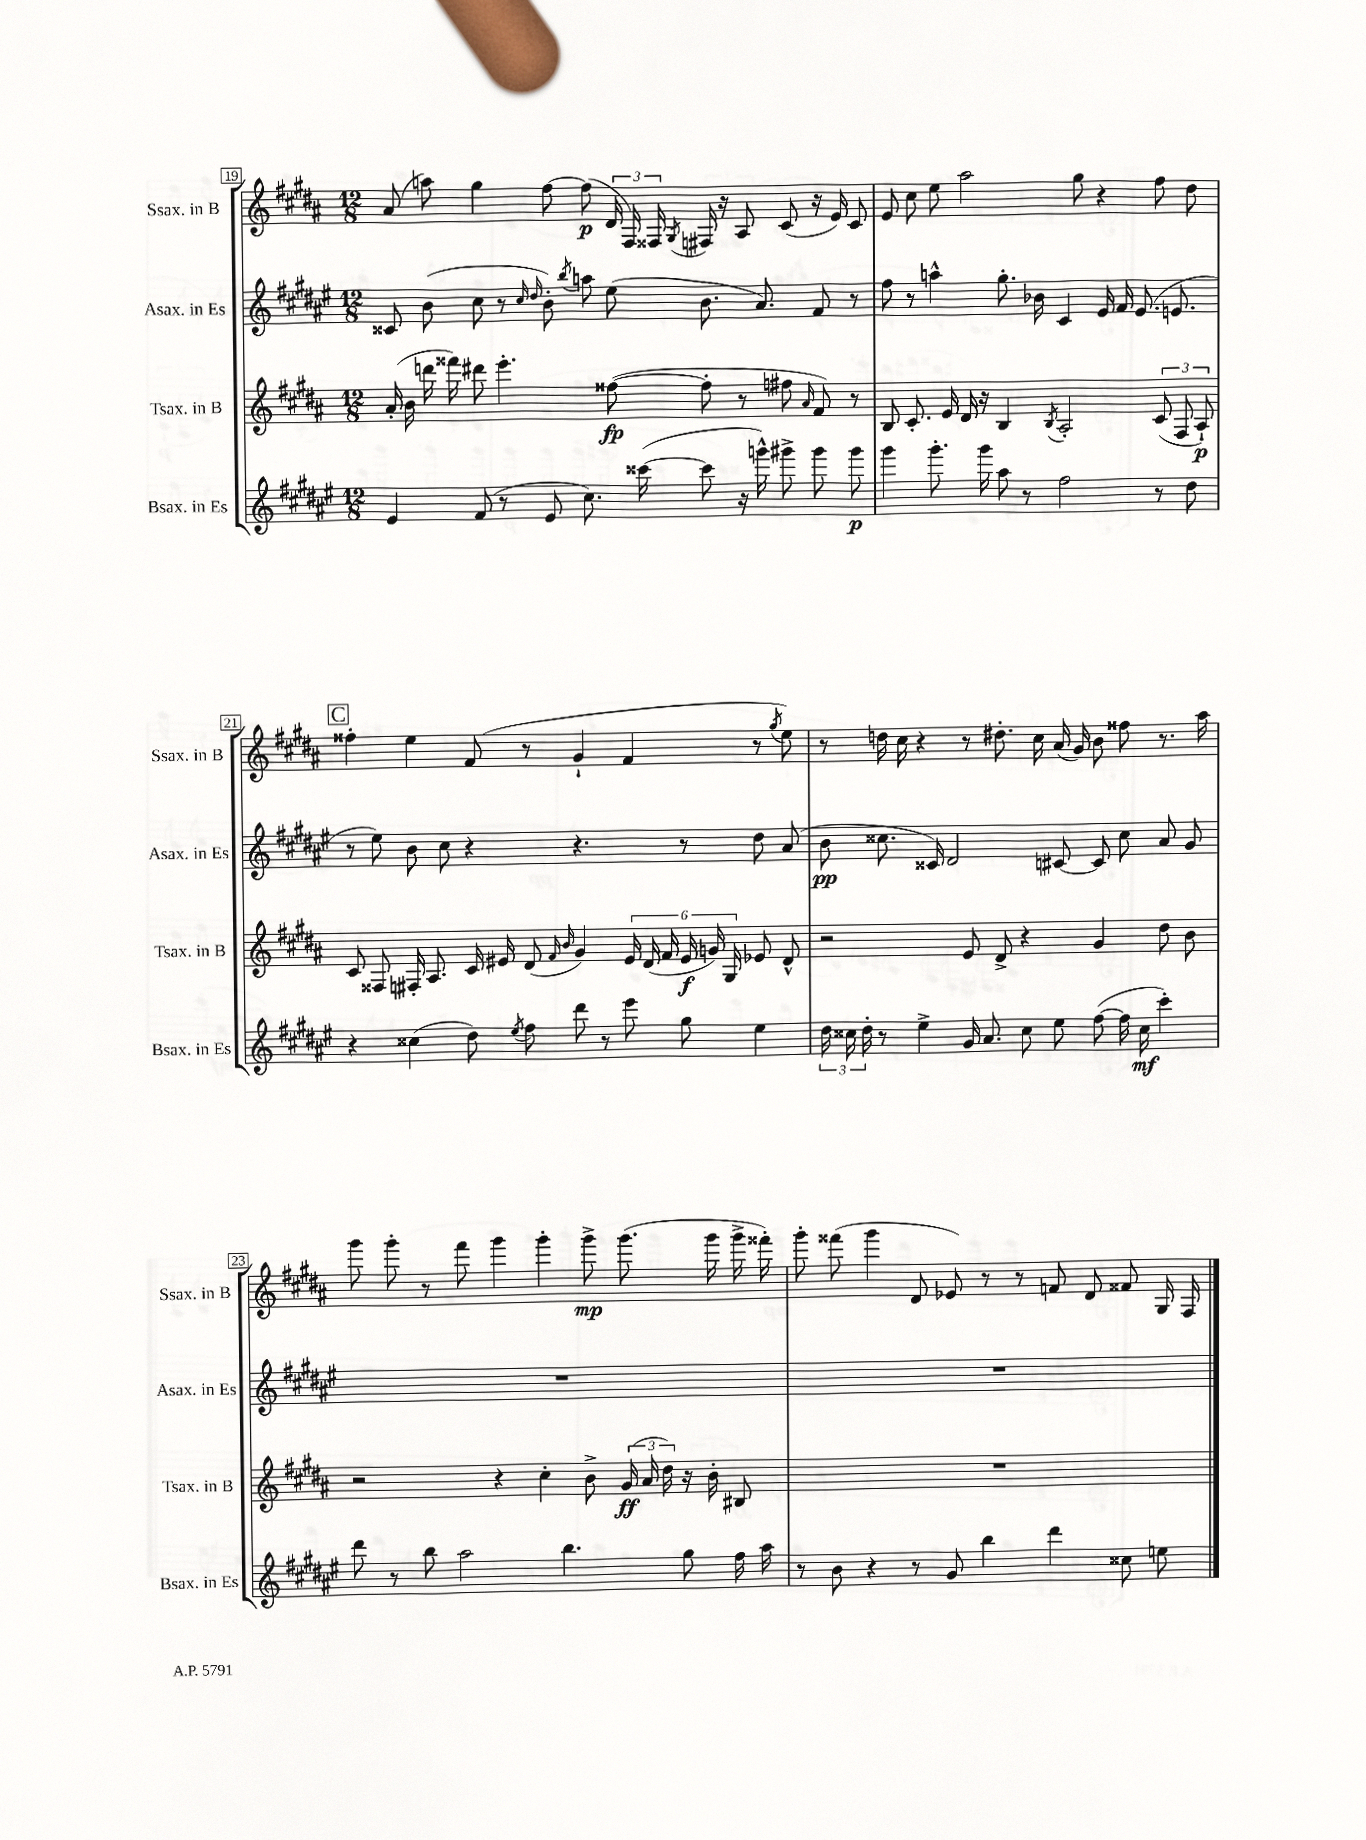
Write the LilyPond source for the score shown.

<<
\new StaffGroup <<
\new Staff = "s0" \with { instrumentName = "Ssax. in B" shortInstrumentName = "Ssax. in B" } {
    \clef treble \key b \major \numericTimeSignature \time 12/8
    \autoBeamOff ais'8( a''8) gis''4 fis''8~ fis''8\p( \tuplet 3/2 { dis'16 fis16) fisis16 } \acciaccatura { gis8 } fis16 r16 ais8 cis'8( r16 e'16) cis'8 |
    e'8 cis''8 e''8 ais''2 gis''8 r4 fis''8 dis''8 |
    \mark \markup { \box "C" } fisis''4-. e''4 fis'8( r8 gis'4-! fis'4 r8 \acciaccatura { gis''8 } e''8) |
    r8 d''16 cis''16 r4 r8 dis''8.-. cis''16 ais'16( gis'16) b'8 fisis''8 r8. ais''16 |
    gis'''8 gis'''8-. r8 fis'''8 gis'''4 gis'''4-. gis'''8->\mp gis'''8.( gis'''16 gis'''16-> fisis'''16-.) |
    gis'''8-. fisis'''8( gis'''4 dis'8 ees'8) r8 r8 f'8 dis'8 fisis'8 gis16 fis16 \bar "|." |
}
\new Staff = "s1" \with { instrumentName = "Asax. in Es" shortInstrumentName = "Asax. in Es" } {
    \clef treble \key fis \major \numericTimeSignature \time 12/8
    \autoBeamOff cisis'8 b'8( cis''8 r8 \grace { cis''16 dis''16 } b'8-.) \acciaccatura { b''8 } a''8 eis''8( b'8. ais'8.) fis'8 r8 |
    fis''8 r8 a''4-^ gis''8.-. bes'16 cis'4 eis'16 fis'16 eis'8.( e'8. |
    \mark \markup { \box "C" } r8 eis''8) b'8 cis''8 r4 r4. r8 dis''8 ais'8( |
    b'8\pp cisis''8. cisis'16) dis'2 cis'8~ cis'8 cisis''8 ais'8 gis'8 |
    R1. |
    R1. \bar "|." |
}
\new Staff = "s2" \with { instrumentName = "Tsax. in B" shortInstrumentName = "Tsax. in B" } {
    \clef treble \key b \major \numericTimeSignature \time 12/8
    \autoBeamOff ais'16-.( b'16 d'''16 fisis'''16) dis'''8 e'''4.-. fisis''8~\fp( fisis''8-. r8 fis''8 \grace { ais'16 } fis'8) r8 |
    b8 cis'8.-. e'16 dis'16 r16 b4 \acciaccatura { b8 } ais2-. \tuplet 3/2 { cis'8( fis8 ais8-!\p) } |
    \mark \markup { \box "C" } cis'8 fisis8 fis16-. ais8. cis'16 eis'16 dis'8( \grace { fis'16 b'16 } gis'4) \tuplet 6/4 { eis'16 dis'16( fis'16 eis'16\f g'16) gis16 } ees'8 dis'8-^ |
    r2 e'8 dis'8-> r4 gis'4 dis''8 b'8 |
    r2 r4 cis''4-. b'8-> \tuplet 3/2 { gis'16\ff( ais'16 dis''16) } r16 b'16-. bis8 |
    R1. \bar "|." |
}
\new Staff = "s3" \with { instrumentName = "Bsax. in Es" shortInstrumentName = "Bsax. in Es" } {
    \clef treble \key fis \major \numericTimeSignature \time 12/8
    \autoBeamOff eis'4 fis'8( r8 eis'8 cis''8.) cisis'''16~( cisis'''8 r16 g'''16-^) gis'''8-> gis'''8 gis'''8\p |
    gis'''4 gis'''8.-. gis'''16 ais''8 r8 fis''2 r8 dis''8 |
    \mark \markup { \box "C" } r4 cisis''4( dis''8) \acciaccatura { eis''8 } fis''8 dis'''8 r8 eis'''8 gis''8 eis''4 |
    \tuplet 3/2 { dis''16 cisis''16 dis''16-. } r8 eis''4-> gis'16 ais'8. cisis''8 eis''8 fis''8~( fis''16 cisis''16\mf cis'''4-.) |
    dis'''8 r8 b''8 ais''2 b''4. gis''8 fis''16 ais''16 |
    r8 b'8 r4 r8 gis'8 b''4 dis'''4 cisis''8 e''8 \bar "|." |
}
>>
>>
\layout { \context { \Score currentBarNumber = #19 \override BarNumber.stencil = #(make-stencil-boxer 0.1 0.3 ly:text-interface::print) } }
